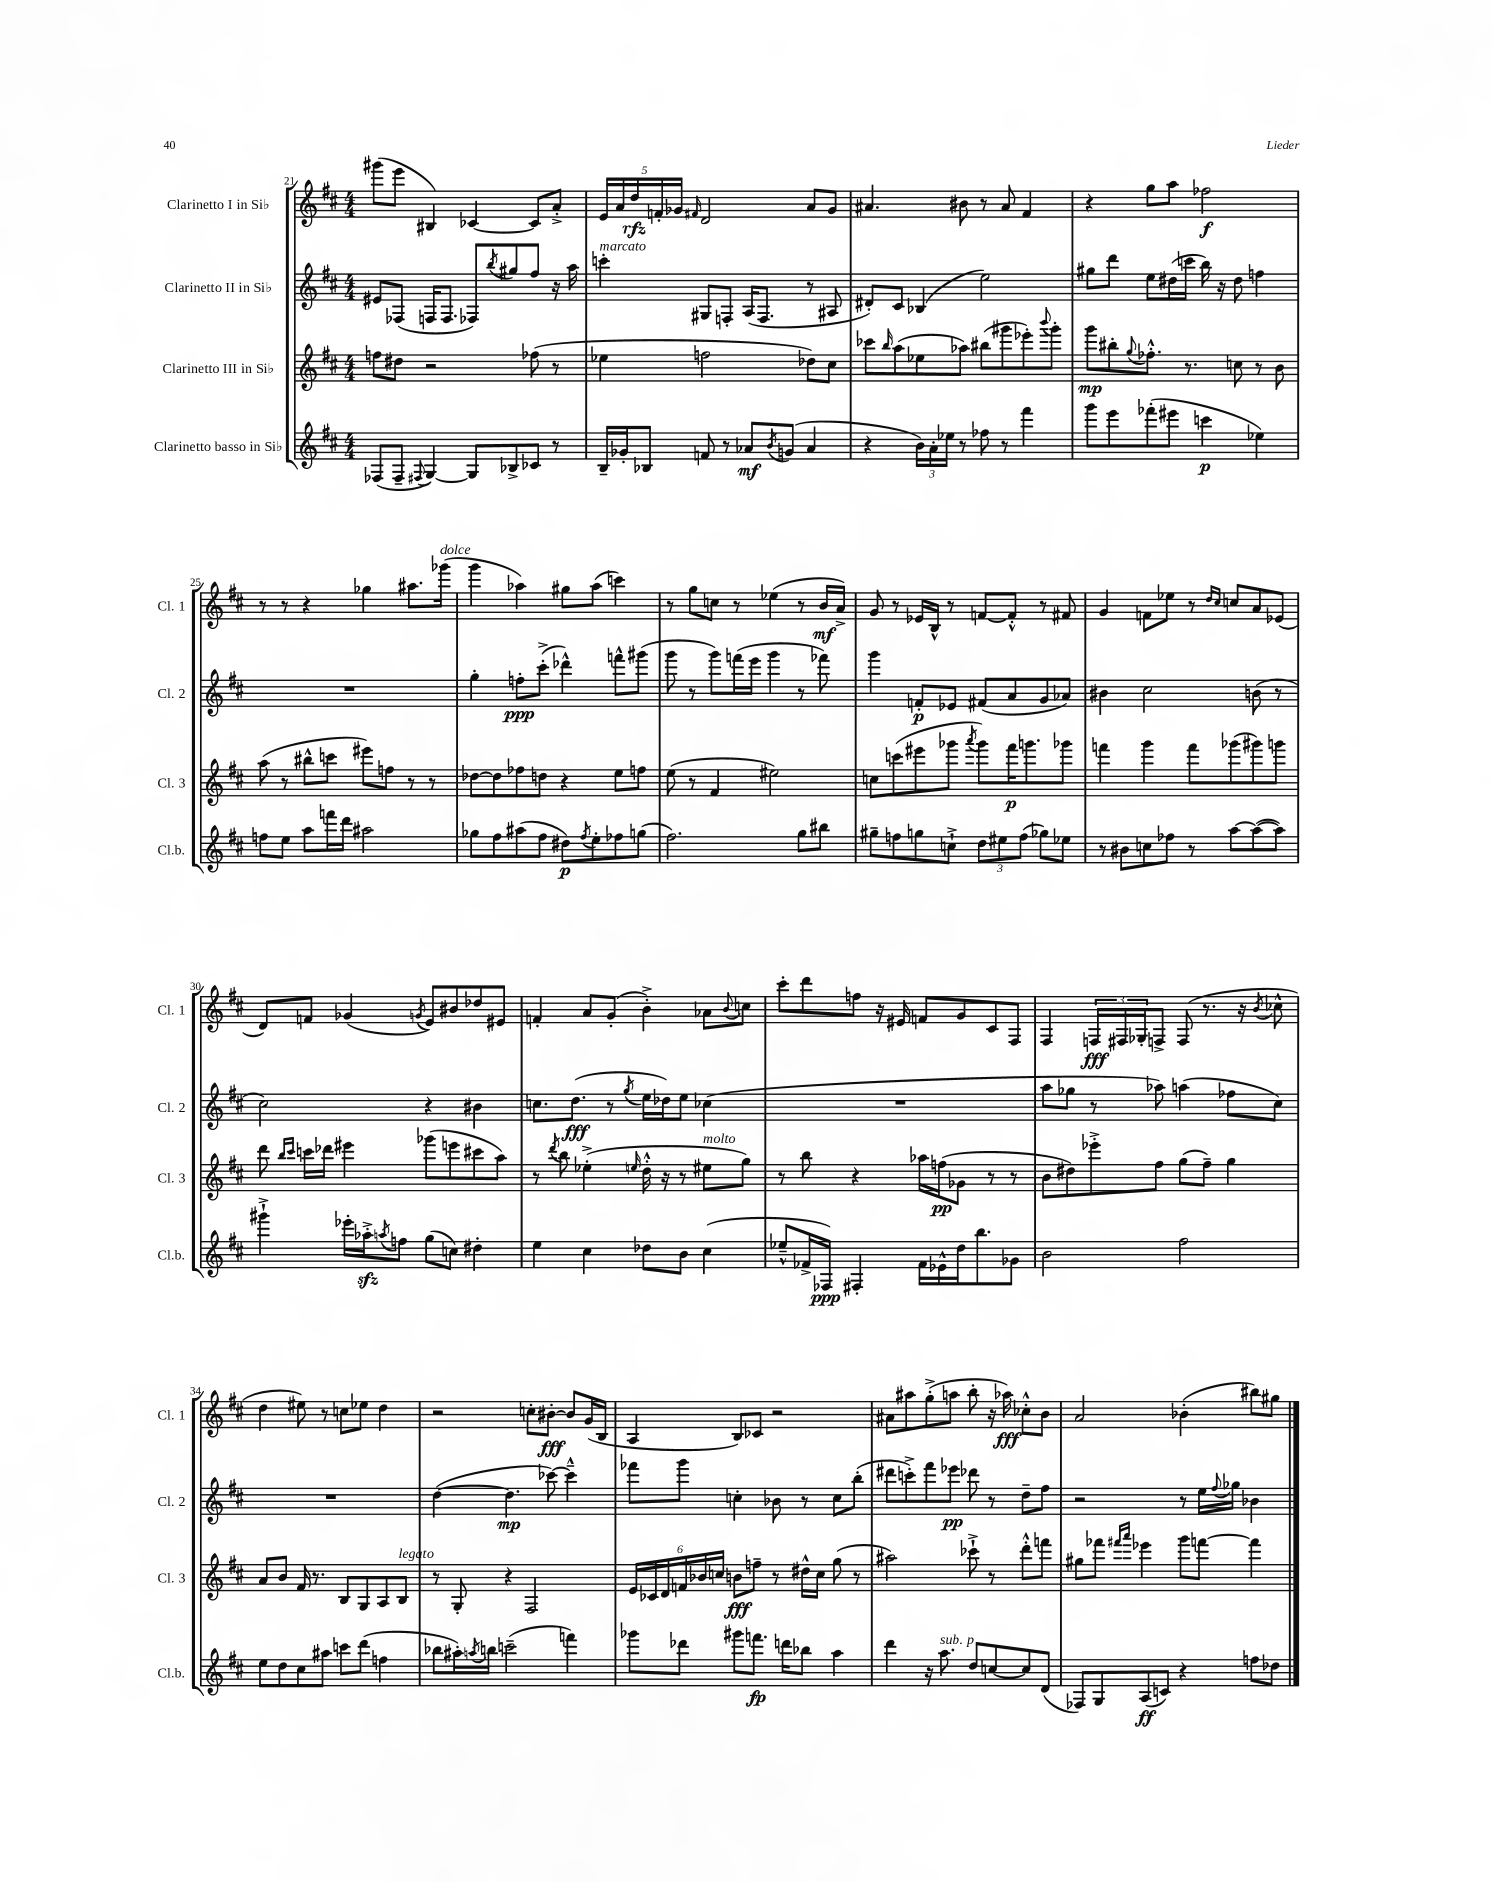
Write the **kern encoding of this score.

**kern	**kern	**kern	**kern
*staff4	*staff3	*staff2	*staff1
*clefG2	*clefG2	*clefG2	*clefG2
*k[f#c#]	*k[f#c#]	*k[f#c#]	*k[f#c#]
*M4/4	*M4/4	*M4/4	*M4/4
(8F-	8ff	8e#	(8ggg#
8F-~	8dd#	(8F-	8eee
8qqF#	.	.	.
[4G)	2r	16F	4B#)
.	.	8.F	.
8G]	.	8F-)	[4c-
.	.	8qbb	.
8B-^	.	8gg#	.
8c-	(8ff-	8ff#	8c-]
8r	8r	16r	8a'^
.	.	16aa	.
=	=	=	=
16B~	4ee-	4ccc'	20e
.	.	.	20a
16g-'	.	.	.
.	.	.	20dd
8B-	.	.	.
.	.	.	20f'
.	.	.	20g-
.	.	.	16qqf#
8f	2ff	8G#	2d
8r	.	8F'	.
8a-	.	(16A	.
.	.	8.F	.
8qb	.	.	.
(8g	.	.	.
4a-	8dd-)	8r	8a
.	8cc#	8A#	8g-
=	=	=	=
4r	8ccc-	8d#')	4.a#
.	16qqbb	.	.
.	(8aa	8c#	.
24b)	8ee-	(4B-	.
24a'	.	.	.
24ee-	.	.	.
8r	8aa-)	.	8b#
8ff-	(8bb#	2ee)	8r
8r	8ggg#	.	8a#
4fff#	8eee-')	.	4f#
.	8qqbbb	.	.
.	8ggg#'	.	.
=	=	=	=
8ggg	8ggg	8gg#	4r
8eee	8bb#'	8ddd	.
.	8qqgg	.	.
(8fff-'	8.ff-'^^	8ee	8gg
8eee#	.	(16dd#	8aa
.	8.r	16ccc	.
4ccc	.	16bb)	2ff-
.	.	16r	.
.	8cc	8dd#	.
4ee-)	8r	4ff	.
.	8b	.	.
=	=	=	=
8ff	(8aa	1r	8r
8ee	8r	.	8r
8aa	8bb#^^	.	4r
16fff	8ccc	.	.
16ddd	.	.	.
2aa#	8eee#)	.	4gg-
.	8ff	.	.
.	8r	.	8.aa#
.	8r	.	.
.	.	.	(16ggg-
=	=	=	=
8gg-	[8dd-	4gg'	4ggg
8ff#	8dd-]	.	.
(8aa#	8ff-	8ff'	4aa-)
8ff#	8dd	(8ccc#'^	.
8dd#)	4r	4ddd-^^)	8gg#
8qff#	.	.	.
8ee'	.	.	(8aa-
8ff-	8ee	8fff^^	4ccc)
(8gg	8ff	(8ggg#	.
=	=	=	=
2.ff#)	(8ee	8ggg	8r
.	8r	8r	8gg
.	4f#	8ggg)	8cc
.	.	(16fff	8r
.	.	16eee	.
.	2ee#)	4ggg	(4ee-
8gg	.	8r	8r
8bb#	.	8fff-)	16b
.	.	.	16a^)
=	=	=	=
8gg#~	8cc	4ggg	8g
8ff	(8ccc	.	8r
8gg	8eee#	8f'	16e-
.	.	.	16B^^
8cc`^	8ggg-	8e-	8r
.	8qaaa	.	.
12dd	8ggg-)	(8f#	[8f
12ee#	.	.	.
.	16fff#	8a	8f'^^]
(12ff	.	.	.
.	8.ggg	.	.
8gg-)	.	8g	8r
8ee-	8ggg-	8a-)	8f#
=	=	=	=
8r	4fff	4b#	4g
8b#	.	.	.
8cc	4ggg	2cc#	8f
8ff-	.	.	8ee-
8r	8fff	.	8r
.	.	.	16qqdd
.	.	.	16qqcc#
[8aa	(8ggg-	.	8cc
(8aa_	8ggg#)	(8b	8a
8aa])	8ggg	8r	(8e-
=	=	=	=
4ggg#`^	8ddd	2cc#)	8d)
.	16qqbb	.	.
.	16qqccc#	.	.
.	16ccc	.	8f
.	16ddd-	.	.
16eee-'	4eee#	.	(4g-
16aa-'^	.	.	.
8qaa	.	.	.
8ff	.	.	.
.	.	.	8qg
(8gg	(8ggg-	4r	8e)
8cc)	8eee	.	8b#
4dd#'	8ccc#	4b#	8dd-
.	8aa)	.	8e#
=	=	=	=
4ee	8r	8.cc	4f'
.	8qddd	.	.
.	8bb	.	.
.	.	(8.dd	.
4cc#	(4ee-'^	.	8a
.	.	8r	(8g'
.	16qqee	8qgg	.
8dd-	16dd'^^	16ee	4b'^)
.	16r	16dd-)	.
8b	8r	8ee	.
(4cc#	8ee#	(4cc-	8a-
.	.	.	8qqb
.	8gg)	.	8cc
=	=	=	=
8ee-~^^	8r	1r	8ccc#'
16f-^	8bb	.	8ddd
16F-)	.	.	.
4F#'	4r	.	8ff
.	.	.	16r
.	.	.	16e#
16f-	16aa-	.	8f
16e-^^	(16ff	.	.
16dd	8g-	.	8g
8.bb	.	.	.
.	8r	.	8c#
8g-	8r	.	8F#
=	=	=	=
2b	8b	8aa	4F#
.	8dd#)	8gg-	.
.	8eee-'^	8r	24F
.	.	.	24F#
.	.	.	24G-'
.	8ff#	8aa-)	8F^
2ff#	(8gg	(4aa	(8F
.	8ff#~)	.	8.r
.	4gg	8ff-	.
.	.	.	16r
.	.	.	8qb
.	.	8cc#)	8cc-^^
=	=	=	=
8ee	8a	1r	4dd
8dd	8b	.	.
8cc#	16f#	.	8ee#)
.	8.r	.	.
8aa#	.	.	8r
8ccc	8B	.	8cc
(8ddd	8G	.	8ee-
4ff	8A	.	4dd
.	8B	.	.
=	=	=	=
8bb-	8r	([4dd	2r
16aa#')	8G'	.	.
8qaa	.	.	.
16bb	.	.	.
(2ccc~	4r	4.dd]	.
.	2F#	.	8cc'
.	.	[8ccc-)	[8b#'
4fff)	.	4ccc-~^^]	8b#]
.	.	.	(16g
.	.	.	16B
=	=	=	=
8ggg-	24e	8fff-	4A
.	24c-	.	.
.	24d	.	.
8ddd-	24f	8ggg	.
.	24b-	.	.
.	24cc	.	.
8ggg#	8b	4cc'	8B)
8.fff	8ff~	.	8c-
.	8r	8b-	2r
16ddd	.	.	.
8bb-	16dd#^^	8r	.
.	16cc	.	.
4aa	(8gg	8cc	.
.	8r	(8bb'	.
=	=	=	=
4ddd	2aa#)	8ddd#	8a#
.	.	8ccc'^)	8aa#
16r	.	8fff#	(8gg'^
8.aa	.	.	.
.	.	8eee-	8aa
8dd	8ccc-`^	8ddd-	8bb'
[8cc	8r	8r	16r
.	.	.	16aa-)
8cc]	8ddd'^^	8dd~	8cc-'^^
(8d	8fff	8ff#	8b
=	=	=	=
8F-)	8gg#	2r	2a
8G	8fff-	.	.
.	16qqfff#	.	.
.	16qqaaa	.	.
(8A	4eee-	.	.
8c)	.	.	.
4r	8ggg	8r	(4b-'
.	[8fff	16ee	.
.	.	8qqff#	.
.	.	16gg-	.
8ff	4fff]	4b-	8bb#)
8dd-	.	.	8gg#
==	==	==	==
*-	*-	*-	*-
